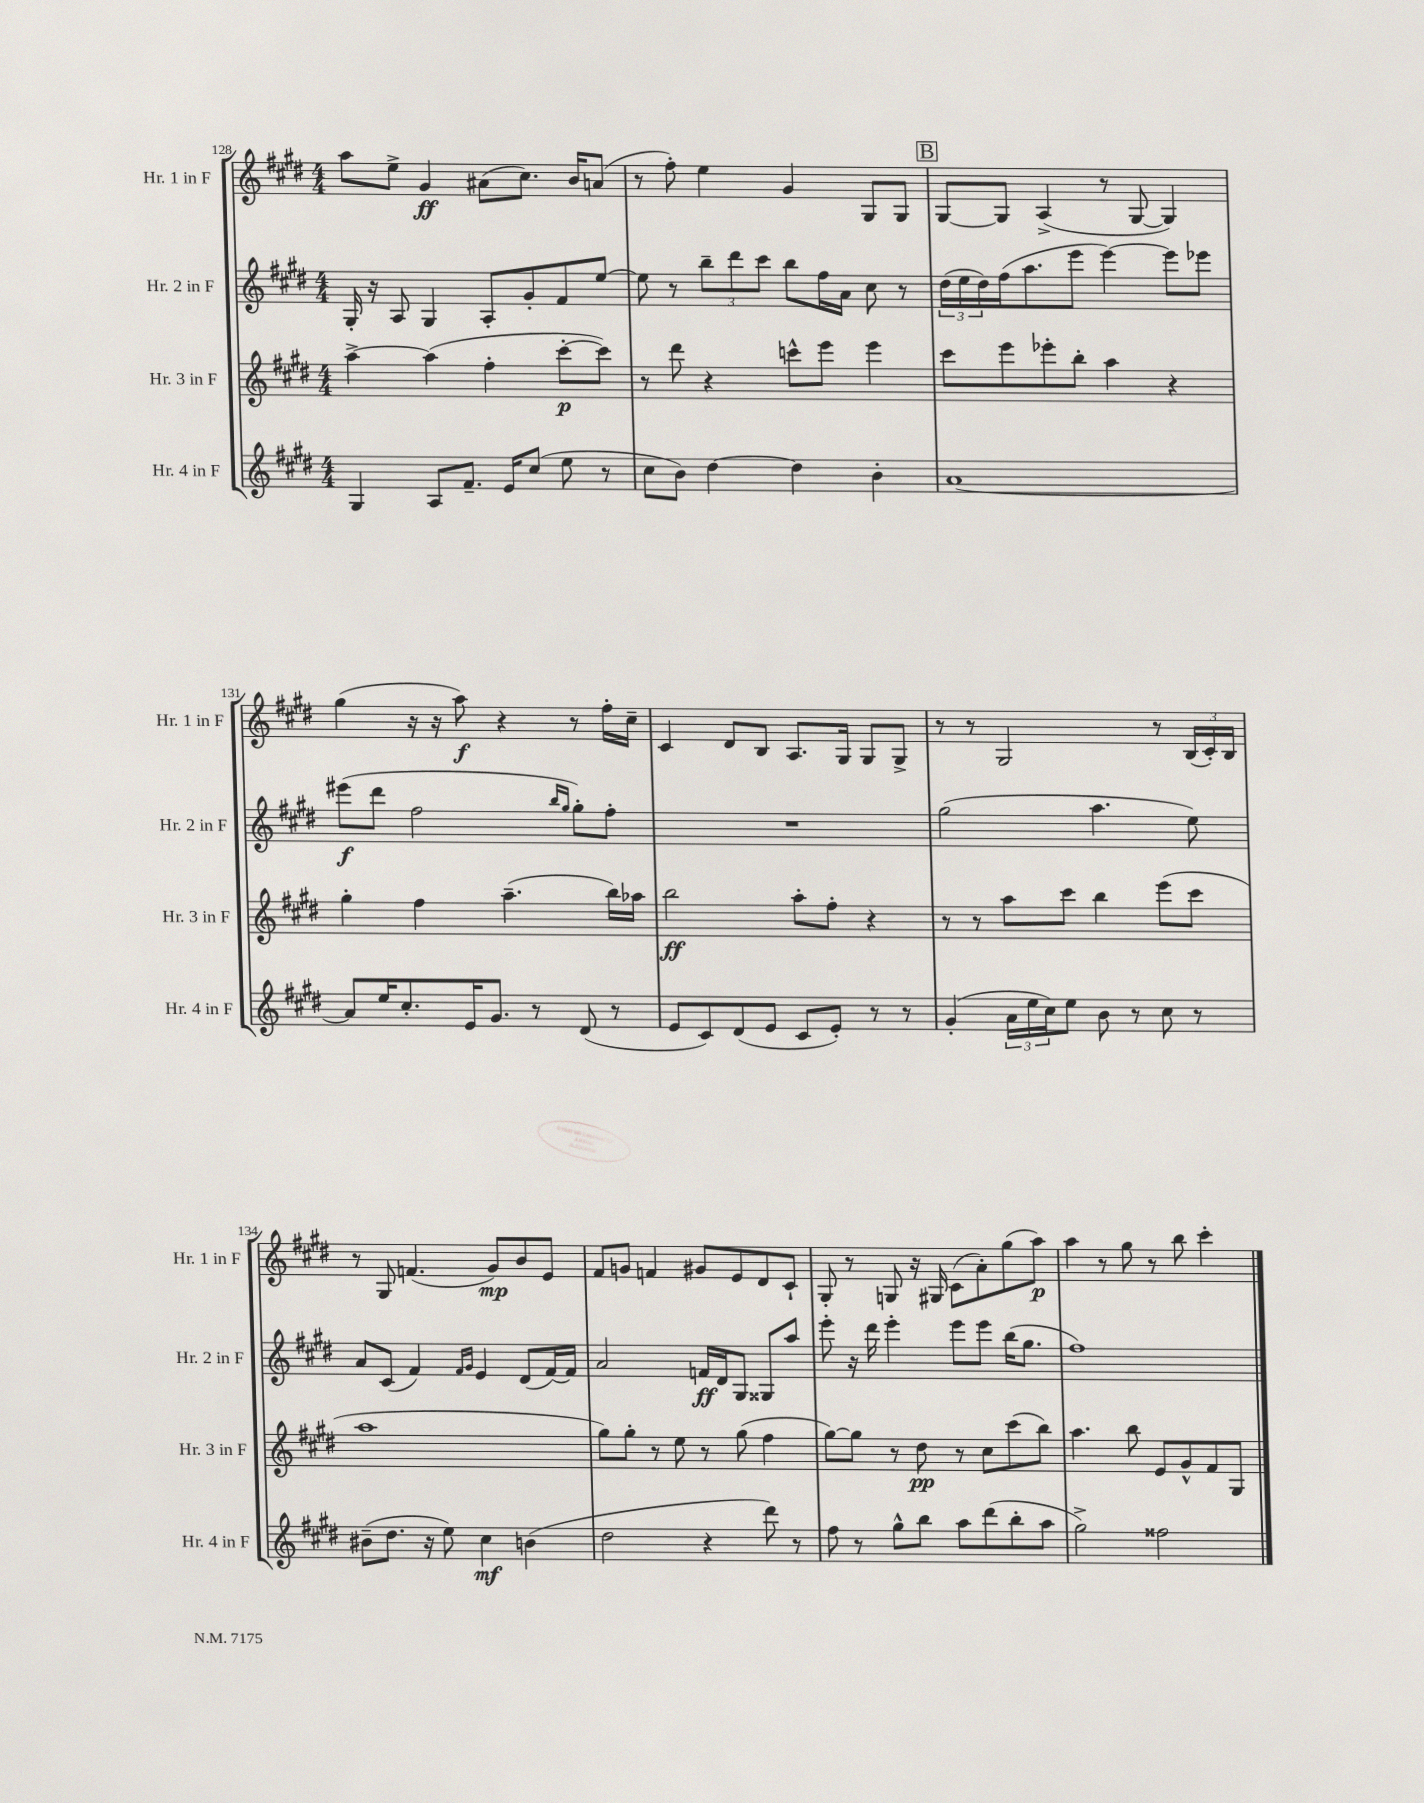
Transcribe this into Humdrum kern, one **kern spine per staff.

**kern	**kern	**kern	**kern
*staff4	*staff3	*staff2	*staff1
*clefG2	*clefG2	*clefG2	*clefG2
*k[f#c#g#d#]	*k[f#c#g#d#]	*k[f#c#g#d#]	*k[f#c#g#d#]
*M4/4	*M4/4	*M4/4	*M4/4
4G#/	[4aa^\	16G#'/	8aa\L
.	.	16r	.
.	.	8A/	8ee^\J
8A/L	(4aa\]	4G#/	4g#/
8.f#~/J	.	.	.
.	4ff#'\	8A'/L	(8a#\L
16e/LK	.	.	.
(8cc#/J	.	8g#'/	8.cc#\J)
8ee\	[8ccc#'\L	8f#/	.
.	.	.	16b/LK
8r	8ccc#\]J)	[8ee/J	(8a/J
=	=	=	=
8cc#\L	8r	8ee\]	8r
8b\J)	8ddd#\	8r	8ff#'\)
[4dd#\	4r	12bb~\L	4ee\
.	.	12ddd#\	.
.	.	12ccc#\J	.
4dd#\]	8ccc^^\L	8bb\L	4g#/
.	8eee\J	16ff#\L	.
.	.	16a\JJ	.
4b'\	4eee\	8cc#\	8G#/L
.	.	8r	8G#/J
=	=	=	=
[1a	8ccc#\L	(24dd#\LL	[8G#/L
.	.	24ee\	.
.	.	24dd#\)	.
.	8eee\	(16ff#\J	8G#/]J
.	.	8.aa\	.
.	8eee-'\	.	(4A^/
.	8bb'\J	8eee\J	.
.	4aa\	[4eee\)	8r
.	.	.	[8G#/
.	4r	8eee\]L	4G#/])
.	.	8eee-\J	.
=	=	=	=
8a/]L	4gg#'\	(8eee#\L	(4gg#\
16ee/K	.	8ddd#\J	.
8.cc#'/	.	.	.
.	4ff#\	2ff#\	16r
.	.	.	16r
16e/K	.	.	8aa\)
8.g#/J	.	.	.
.	(4.aa~\	.	4r
8r	.	.	.
.	.	16qqbb/LL	.
.	.	16qqgg#/JJ	.
(8d#/	.	8gg#'\L)	8r
8r	16bb\LL)	8ff#'\J	16ff#'\LL
.	16aa-\JJ	.	16cc#~\JJ
=	=	=	=
8e/L	2bb\	1r	4c#/
8c#/)	.	.	.
(8d#/	.	.	8d#/L
8e/J	.	.	8B/J
8c#/L	8aa'\L	.	8.A/L
8e'/J)	8ff#'\J	.	.
.	.	.	16G#/Jk
8r	4r	.	8G#/L
8r	.	.	8G#^/J
=	=	=	=
(4g#'/	8r	(2gg#\	8r
.	8r	.	8r
24a\LL	8aa\L	.	2G#/
24ee\	.	.	.
24cc#\J)	.	.	.
8ee\J	8ccc#\J	.	.
8b\	4bb\	4.aa\	.
8r	.	.	.
8cc#\	(8eee\L	.	8r
8r	8ccc#\J	8ee\)	(24B/LL
.	.	.	24c#'/)
.	.	.	24B/JJ
=	=	=	=
(8b#~\L	1aa	8a/L	8r
8.dd#\J	.	(8c#/J	8G#/
.	.	4f#/)	(4.f/
16r	.	.	.
8ee\)	.	.	.
.	.	16qqf#/LL	.
.	.	16qqg#/JJ	.
4cc#\	.	4e/	.
.	.	.	8g#/L)
(4b\	.	(8d#/L	8b/
.	.	[16f#/L)	8e/J
.	.	16f#/]JJ	.
=	=	=	=
2dd#\	8gg#\L)	2a/	8f#/L
.	8gg#'\J	.	8g/J
.	8r	.	4f/
.	8ee\	.	.
4r	8r	16f/LL	8g#/L
.	.	16d#/J	.
.	(8gg#\	8G#/J	8e/
8ddd#\)	4ff#\	8G##/L	8d#/
8r	.	8aa/J	8c#`/J
=	=	=	=
8ff#\	[8gg#\L)	8eee'\	8G#'/
8r	8gg#\]J	16r	8r
.	.	16ddd#\	.
8gg#^^\L	8r	4eee'\	8G/
8bb\J	8dd#\	.	16r
.	.	.	16G#/
8aa\L	8r	8eee\L	(8c#\L
(8ddd#\	8cc#\L	8eee\J	8a'\)
8bb'\	(8ccc#\	(16bb\LK	(8gg#\
.	.	8.gg#\J	.
8aa\J	8bb\J)	.	8aa\J)
=	=	=	=
2gg#^\)	4.aa\	1ff#)	4aa\
.	.	.	8r
.	8bb\	.	8gg#\
2ff##\	8e/L	.	8r
.	8g#^^/	.	8bb\
.	8f#/	.	4ccc#'\
.	8G#/J	.	.
==	==	==	==
*-	*-	*-	*-
